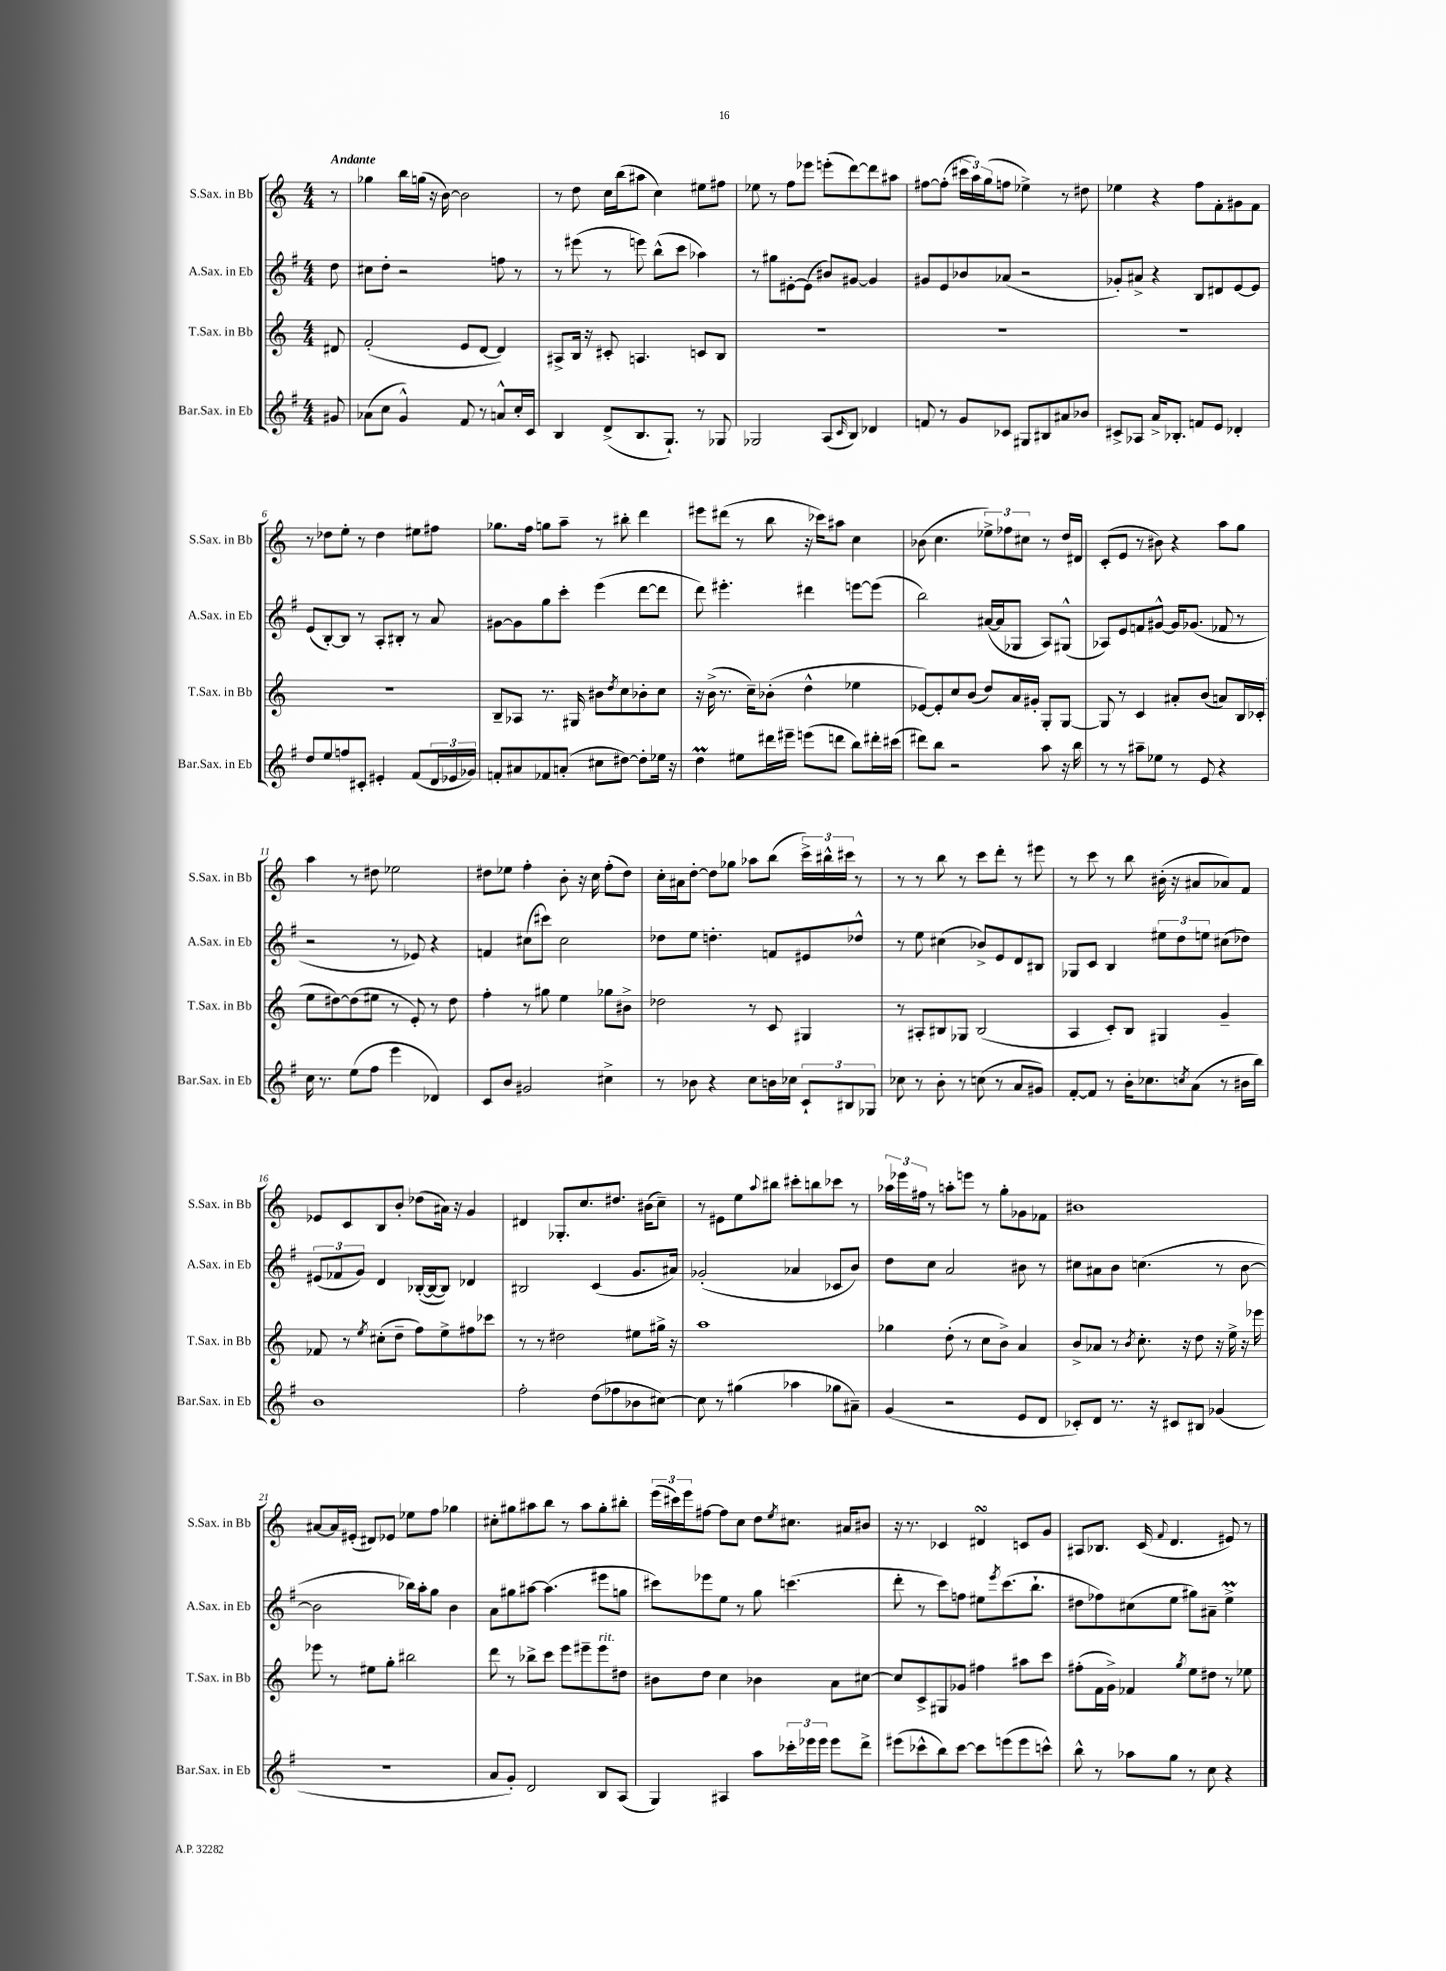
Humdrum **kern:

**kern	**kern	**kern	**kern
*staff4	*staff3	*staff2	*staff1
*clefG2	*clefG2	*clefG2	*clefG2
*k[f#]	*k[]	*k[f#]	*k[]
*M4/4	*M4/4	*M4/4	*M4/4
8g#	8d#	8dd	8r
=	=	=	=
(8a-	(2f'	8cc#	4gg-
8cc	.	8dd'	.
4g^^)	.	2r	16bb
.	.	.	(16gg
.	.	.	16r
.	.	.	[16b)
8f#	8e	.	2b]
8r	[8d	.	.
8a^^	4d])	8ff	.
16cc'	.	8r	.
16c	.	.	.
=	=	=	=
4B	8A#^	8r	8r
.	16B	(8eee#	8dd
.	16r	.	.
(8d^	8c#'	8r	16cc
.	.	.	(16bb
8.B	4.A	8eee)	8aa#
.	.	(8bb^^	4cc)
8.G`)	.	.	.
.	.	8ccc	.
8r	8c	4aa-)	8ee#
8G-	8B	.	8ff#
=	=	=	=
2G-	1r	8r	8ee-
.	.	8gg#	8r
.	.	[8e#'	8ff
.	.	(8e#]	8eee-
(8A	.	8b#)	(8eee'
16qqc	.	.	.
8B)	.	[8g#	[8ddd)
4d-	.	4g#]	8ddd]
.	.	.	8aa#
=	=	=	=
8f	1r	8g#	[8ff#
8r	.	8e	(8ff#']
8g	.	8b-	24ccc#
.	.	.	24aa)
.	.	.	(24gg
8c-	.	(8a-	8ff
8G#	.	2r	4ee-^)
8B#	.	.	.
8a#	.	.	8r
8b-	.	.	8dd#
=	=	=	=
8c#^	1r	8g-')	4ee-
8A-	.	8a#^	.
16a^	.	4r	4r
8.B-'	.	.	.
8f	.	8B	8ff
8e	.	8d#	8f'
4d-'	.	[8e	8g#
.	.	8e]	8f
=	=	=	=
8dd	1r	(8e	8r
8ee	.	[8B')	8dd-
8ff	.	8B]	8ee'
8c#'	.	8r	8r
4e#'	.	8A'	4dd-
.	.	8B#'	.
(8f#	.	8r	8ee#
24d	.	8a	8ff#
24e-	.	.	.
24g-)	.	.	.
=	=	=	=
8f'	8B~	[8g#	8.gg-
8a#	8A-	8g#]	.
.	.	.	16ff
8f-	8.r	8gg	8gg
(8a'	.	8ccc'	8aa~
.	16G#	.	.
8cc#	8b#	(4eee	8r
.	8qdd	.	.
[8dd#)	8cc	.	8bb#'
8dd#']	8b-'	[8ddd	4ddd
16ee-	8cc	8ddd]	.
16r	.	.	.
=	=	=	=
4dd	16r	8ddd)	8eee#
.	(16b^	.	.
.	8.r	4.eee#'	(8ddd#
8ee#	.	.	8r
.	16cc~)	.	.
16ddd#	(8b-'	.	8bb
16eee#~	.	.	.
(8eee	4dd^^	4ddd#	16r
.	.	.	16ccc-)
8ddd	.	.	8aa#
8bb)	4ee-	[8eee	4cc
16ddd#'	.	(8eee]	.
(16ccc#	.	.	.
=	=	=	=
8ddd#)	[8e-)	2bb)	(8b-
8bb	8e-']	.	4.cc
2r	8cc	.	.
.	(8b	.	.
.	8dd)	([16a#	12ee-^)
.	.	16a#]	.
.	.	.	12ff-
.	16a	8G-	.
.	.	.	12cc#
.	16g#'	.	.
8aa	8G'	8A)	8r
16r	[8G	(8G#^^	16dd
16bb	.	.	16d#
=	=	=	=
8r	8G]	8A-)	(8c'
8r	8r	8e	8e
8aa#~	4c	8f	8r
8ee-	.	[8g#^^	8b#)
8r	8a#'	16g#]	4r
.	.	(8.g-	.
8e	(8b	.	.
4r	8a)	8f-	8aa
.	16B	8r	8gg
.	(16c-'	.	.
=	=	=	=
16cc	8ee	2r	4aa
8.r	.	.	.
.	[8dd#)	.	.
(8ee	(8dd#]	.	8r
8ff#	8ee#	.	8dd#
4eee	8r	8r	2ee-
.	8e')	8e-)	.
4d-)	8r	4r	.
.	8dd#	.	.
=	=	=	=
8c	4ff'	4f	8dd#
8b	.	.	8ee-
2g#	8r	(8cc#	4ff'
.	8gg#	8ccc#)	.
.	4ee	2cc#	8b'
.	.	.	16r
.	.	.	16cc
4cc#^	8gg-	.	(8ff'
.	8b#^	.	8dd#)
=	=	=	=
8r	2dd-	8dd-	16cc'
.	.	.	16a#
8b-	.	8ee	[8dd'
4r	.	4.dd'	8dd]
.	.	.	8gg-
8cc	8r	.	8aa-
16b	8c	8f	(8bb
16cc-	.	.	.
12c`	4G#	8e#	24ccc^)
.	.	.	24bb#^^
12B#	.	.	24ccc#
.	.	8dd-^^	8r
12G-	.	.	.
=	=	=	=
8cc-	8r	8r	8r
8r	8A#'	8ee	8r
8b'	8B#	(4cc#	8bb
8r	8G-	.	8r
(8cc	(2B#	8b-^)	8ccc
8r	.	8e	8ddd'
8a	.	8d	8r
8g#)	.	8B#	8eee#
=	=	=	=
[8f#'	4A	8G-	8r
8f#]	.	8c	8ccc
8r	8c')	4B	8r
16b'	8B	.	8bb
8.cc-	.	.	.
.	4G#	12ee#	(16b#'
.	.	.	16r
.	.	12dd	.
8qcc	.	.	.
(8a	.	.	8a#
.	.	12ee	.
8r	4g~	(8cc#	8a-)
16b#	.	8dd-)	8f
16bb)	.	.	.
=	=	=	=
1b	8f-	(12e#	8e-
.	.	12f-	.
.	8r	.	8c
.	.	12g)	.
.	8qee	.	.
.	(8cc#'	4d	8B
.	8dd~	.	8b'
.	8ff)	([16B-'	(8dd-
.	.	16B-_	.
.	8ee^	8B-])	16a#)
.	.	.	16r
.	8ff#	4d-	4g
.	8ccc-	.	.
=	=	=	=
2ff#'	8r	2B#	4d#
.	8r	.	.
.	2dd#	.	8.G-'
.	.	.	8.cc
(8dd	.	(4c	.
8ff-	.	.	8.dd#
8b-	8ee#	8.g	.
.	.	.	(16b#
[8cc#)	16gg#^	.	8cc~)
.	16r	16a#)	.
=	=	=	=
8cc#]	1aa	(2g-'	8r
8r	.	.	8e#
(4gg#	.	.	8ee
.	.	.	8qqaa
.	.	.	8bb#
4aa-	.	4a-	8ccc#'
.	.	.	8bb
8gg-	.	8c-	8ccc-
8a#~)	.	8b)	8r
=	=	=	=
(4g	4gg-	8dd	24aa-
.	.	.	24eee-
.	.	.	24ff#
.	.	8cc	8r
2r	(8dd'	2a	8aa'
.	8r	.	8eee
.	8cc	.	8r
.	8b^)	.	8gg'
8e	4a	8b#	8g-
8d	.	8r	8f-
=	=	=	=
8c-')	8b^	8cc#	1b#
8d	8a-	8a#	.
8.r	8r	8b	.
.	8qb	.	.
.	8.cc'	(4.cc	.
16r	.	.	.
8c#	.	.	.
.	16r	.	.
8B#	8dd	.	.
(4g-	16r	8r	.
.	16ee^	.	.
.	16r	[8b	.
.	16eee-	.	.
=	=	=	=
1r	8eee-	2b]	[8a#
.	8r	.	16a#]
.	.	.	(16e#'
.	8ee#	.	8d#)
.	8gg'	.	8e-
.	2bb#	16bb-)	8ee-
.	.	16aa'	.
.	.	8gg	8ff
.	.	4b	4gg-
=	=	=	=
8a	8ddd	8a	8cc#'
8g')	8r	8gg#	8gg#
2d	8bb-^	[8aa#	8aa#
.	8ccc	(4.aa#]	8bb
.	8eee	.	8r
.	8eee#~	.	8aa#
8B	8eee#	8eee#	8gg#'
(8A	8dd#	8gg	8bb#'
=	=	=	=
4G)	8b#	8ccc#)	(24eee
.	.	.	24ccc#)
.	.	.	24eee
.	8dd	8eee-	[8ff#
4A#	4cc	8ee	8ff#]
.	.	8r	8cc
8aa	4b-	8gg	8dd
.	.	.	8qee
24ccc-'	.	(4.ccc	8.cc#
24eee-	.	.	.
24eee-	.	.	.
8eee-	8a	.	.
.	.	.	16a#
8ddd^	[8cc#	.	8b#
=	=	=	=
(8eee#	8cc#]	8ddd'	16r
.	.	.	8.r
8ccc-^^	8c^	8r	.
8bb)	8G#	8ccc)	4c-
[8ccc-	8g-	8ff	.
8ccc-]	4ff#	8ee#	4d#
.	.	8qeee	.
(8eee	.	(8.ccc	.
8eee	8aa#	.	8c
.	.	8.bb`	.
8ccc^^)	8ccc	.	8g
=	=	=	=
8bb^^	(8ff#'	8dd#	8A#
8r	16f	8ff-)	8.B-
.	16g^)	.	.
8aa-	4f-	(8cc#	.
.	.	.	(16c
.	.	.	8qqf
8gg	.	8ee	4.d
.	8qgg	.	.
8r	8ee	8gg#)	.
8cc	8dd#	8a#~	.
4r	8r	4ee^	8e#)
.	8ee-	.	8r
==	==	==	==
*-	*-	*-	*-
